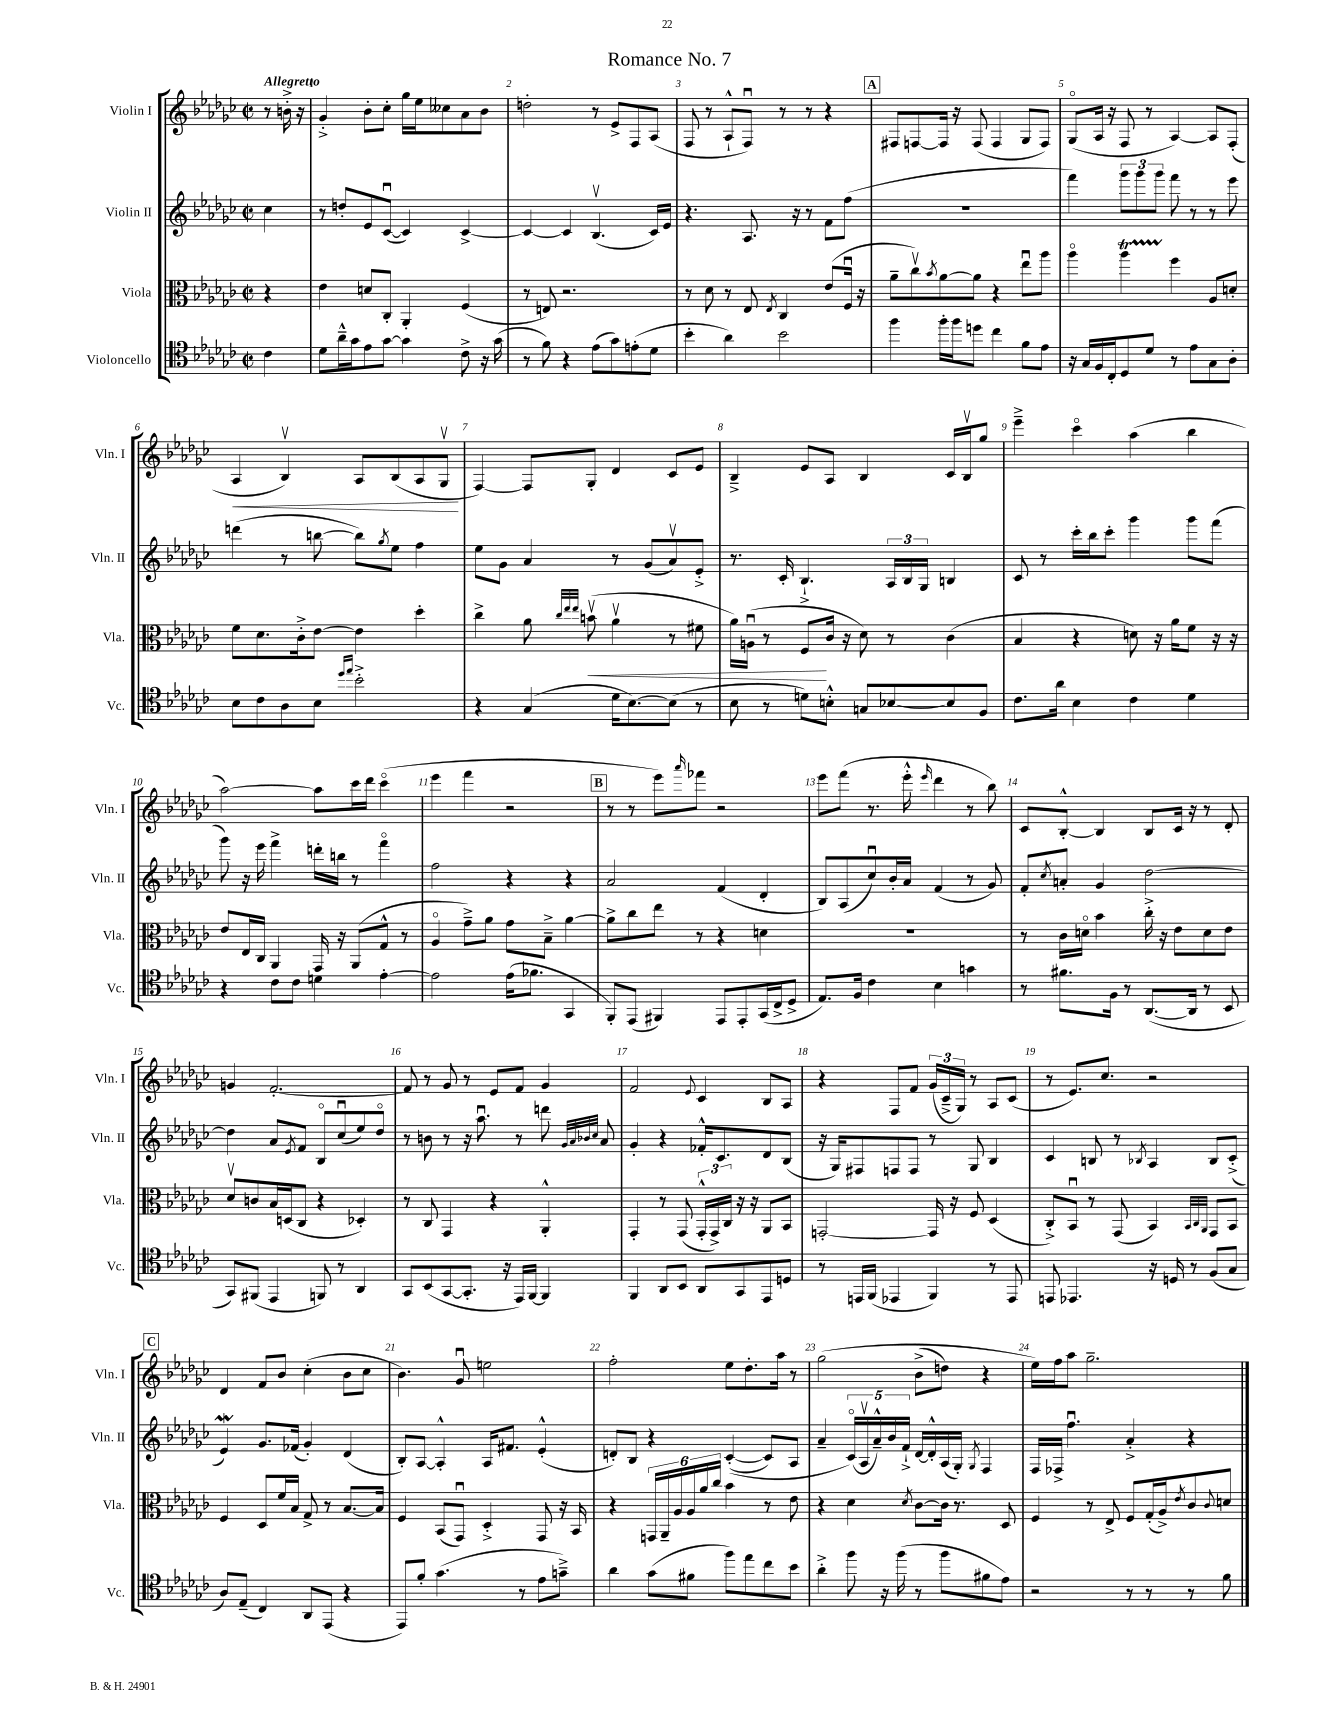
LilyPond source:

\header { title = "Romance No. 7" }
<<
\new StaffGroup <<
\new Staff = "s0" \with { instrumentName = "Violin I" shortInstrumentName = "Vln. I" } {
    \clef treble \key ges \major \defaultTimeSignature \time 2/2 \partial 4 \tempo "Allegretto"
    r8 b'16-.-> r16 |
    ges'4-.-> bes'8-. ces''8-. ges''16 ees''16 ceses''8 aes'8 bes'8 |
    d''2-. r8 ees'8-> f8 aes8( |
    f8 r8 aes8-!-^ f8\downbow) r8 r8 r4 |
    \mark \markup { \box "A" } fis8 f8~ f16 r16 f8( f4 ges8 f8) |
    ges8\flageolet( aes16 r16 f8 r8 aes4~) aes8 f8-.( |
    aes4\< bes4\upbow) aes8 bes8( aes8 ges8\upbow\! |
    f4~) f8 ges8-. des'4 ces'8 ees'8 |
    bes4---> ees'8 aes8 bes4 ces'16 bes16\upbow ges''8 |
    ees'''4---> ces'''4\flageolet aes''4( bes''4 |
    aes''2~) aes''8 ces'''16 des'''16 ces'''4\flageolet( |
    ees'''4 f'''4 r2 |
    \mark \markup { \box "B" } r8 r8 ees'''8) \grace { aes'''16 } fes'''8 r2 |
    ees'''8 f'''8( r8. ees'''16-.-^ \grace { ees'''16 } des'''4 r8 bes''8) |
    ces'8 bes8~-.-^ bes4 bes8 ces'16 r16 r8 des'8-. |
    g'4 f'2.~-. |
    f'8 r8 ges'8 r8 ees'8 f'8 ges'4 |
    f'2 \appoggiatura { ees'8 } ces'4 bes8 aes8 |
    r4 f8 f'8 \tuplet 3/2 { ges'16( ces'16---> ges16) } r8 aes8 ces'8( |
    r8 ees'8.) ces''8. r2 |
    \mark \markup { \box "C" } des'4 f'8 bes'8 ces''4-.( bes'8 ces''8 |
    bes'4.) ges'8\downbow e''2 |
    f''2-. ees''8 des''8.-. aes''16 r8 |
    ges''2\( bes'8->( d''8) r4 |
    ees''16\) f''16 aes''8 ges''2.-- \bar "|." |
}
\new Staff = "s1" \with { instrumentName = "Violin II" shortInstrumentName = "Vln. II" } {
    \clef treble \key ges \major \defaultTimeSignature \time 2/2 \partial 4
    ces''4 |
    r8 d''8-. ees'8 ces'8~\downbow( ces'4) ces'4~-> |
    ces'4~ ces'4 bes4.\upbow( ces'16) ees'16 |
    r4. aes8. r16 r8 f'8 f''8( |
    \mark \markup { \box "A" } R1 |
    f'''4) \tuplet 3/2 { ges'''8 ges'''8 ges'''8 } f'''8 r8 r8 ees'''8 |
    d'''4( r8 b''8~ b''8) \acciaccatura { ges''8 } ees''8 f''4 |
    ees''8 ges'8 aes'4 r8 ges'8( aes'8\upbow) ees'8-.-> |
    r8. ces'16-. bes4.-!-> \tuplet 3/2 { aes16 bes16 ges16 } b4 |
    ces'8 r8 ces'''16-. bes''16 ces'''8-. ges'''4 ges'''8 f'''8( |
    ges'''8) r16 ees'''16 f'''4-> d'''16-. b''16 r8 f'''4\flageolet |
    f''2 r4 r4 |
    \mark \markup { \box "B" } aes'2 f'4( des'4-. |
    bes8) aes8( ces''8\downbow) bes'16-. aes'16 f'4( r8 ges'8) |
    f'8-. \acciaccatura { ces''8 } a'8-. ges'4 des''2~ |
    des''4 aes'8 \acciaccatura { ees'8 } f'8 bes8\flageolet ces''8\downbow( ees''8) des''8\flageolet |
    r8 b'8 r8 r16 aes''8.\downbow r8 d'''8 \grace { ges'32 aes'32 bes'32 ces''32 } aes'8 |
    ges'4-. r4 fes'16-.-^ ces'8. des'8 bes8( |
    r16 ges16) fis8 f8 f8 r8 ges8 bes4 |
    ces'4 b8 r8 \acciaccatura { bes8 } aes4 bes8 ces'8-.->( |
    \mark \markup { \box "C" } ees'4\mordent) ges'8. fes'16( ges'4-.) des'4( |
    bes8-.) aes8~ aes4-.-^ aes16 fis'8. ees'4-.-^( |
    d'8-.) bes8 r4 ces'4~-.(\( ces'8) aes8 |
    aes'4-- \tuplet 5/4 { ces'16\flageolet(\) aes16\upbow aes'16---^) bes'16 f'16-!-> } des'16~ des'16-.-^ aes16( ges16-.) \acciaccatura { ges8 } f4 |
    f16 fes16-> f''4.\downbow aes'4-.-> r4 \bar "|." |
}
\new Staff = "s2" \with { instrumentName = "Viola" shortInstrumentName = "Vla." } {
    \clef alto \key ges \major \defaultTimeSignature \time 2/2 \partial 4
    r4 |
    ees'4 d'8 ces8-. aes,4-. f4( |
    r8 e8) r2. |
    r8 des'8 r8 ees8 \acciaccatura { ees8 } ces4 ees'8( f16\downbow r16 |
    \mark \markup { \box "A" } aes'8-- ces''8\upbow) \acciaccatura { bes'8 } aes'8~ aes'8 r4 ees''8\downbow aes''8 |
    aes''4\flageolet aes''4\startTrillSpan f''4\stopTrillSpan aes8 d'8-. |
    f'8 des'8. ces'16-.-> ees'8~ ees'4 des''4-. |
    ces''4-> aes'8 \grace { ces''32 ees''32 ees''32 } b'8\upbow\<( aes'4\upbow r8 fis'8 |
    aes'16) a16\downbow( r8 f8\! ces'16 r16 des'8) r8 ces'4( |
    bes4 r4 d'8) r16 aes'16 f'8 r16 r16 |
    ees'8 ees16 ces16 aes,4 ges,16 r16 aes,8( ges8-^ r8 |
    aes4\flageolet ges'8--->) aes'8 ges'8 bes8---> aes'4~ |
    \mark \markup { \box "B" } aes'8-> ces''8 ees''8 r8 r4 d'4 |
    R1 |
    r8 ces'16 d'16\flageolet bes'4 ces''16-.-> r16 ees'8 d'8 ees'8 |
    des'8\upbow c'8 bes16 d16( ces8 r4 des4-.) |
    r8 ces8 ges,4 r4 aes,4-.-^ |
    ges,4-. r8 ges,8( \tuplet 3/2 { ges,16-.-^ ges,16->) ces16 } r16 r16 aes,8 bes,8 |
    g,2~-. g,16 r16 f8 des4( |
    ces8-.->) bes,8\downbow r8 ges,8( bes,4) \grace { bes,32 ces32 aes,32 } ges,8 bes,8 |
    \mark \markup { \box "C" } f4 des8 f'16 bes16 ges8-> r8 bes8.~ bes16 |
    f4 bes,8( ges,8\downbow) des4-.-> ges,8 r16 bes,16 |
    r4 \tuplet 6/4 { g,16 aes,16-- aes16 aes16 aes'16 ces''16 } bes'4 r8 ees'8 |
    r4 des'4 \acciaccatura { des'8 } ces'8~ ces'16 r8. des8 |
    f4 r8 ees8-> f8 ges16-.( aes16->) \acciaccatura { ees'8 } ces'8 \appoggiatura { ces'8 } d'8 \bar "|." |
}
\new Staff = "s3" \with { instrumentName = "Violoncello" shortInstrumentName = "Vc." } {
    \clef tenor \key ges \major \defaultTimeSignature \time 2/2 \partial 4
    ces'4 |
    des'8 aes'16---^ ges'16 ees'8 ges'8~ ges'4 ces'8-> r16 ges'16( |
    r8 f'8) r4 ees'8( ges'8) e'8-.( des'8 |
    bes'4-. aes'4) bes'2 |
    \mark \markup { \box "A" } f''4 f''16-. f''16 d''8 ces''4 f'8 ees'8 |
    r16 ges16 f16 ces16-. des8 des'8 r8 ees'8 ges8 aes8-. |
    bes8 ces'8 aes8 bes8 \grace { des''16 ees''16 } bes'2-.-> |
    r4 ges4( des'16 bes8.~) bes8( r8 |
    bes8 r8 d'8) b8-.-^ g8 bes8~ bes8 f8 |
    ces'8. aes'16 bes4 ces'4 des'4 |
    r4 ces'8 ces'8 d'4 ees'4~-. |
    ees'2 ees'16( fes'8. ges,4 |
    \mark \markup { \box "B" } f,8-.) ees,8( fis,4) ees,8 ees,8-. ges,16( ces16-> des8-> |
    ees8.) f16 ces'4 bes4 g'4 |
    r8 fis'8. f16 r8 aes,8.~( aes,16 r8 bes,8 |
    ges,8) fis,8( ees,4 f,8) r8 aes,4 |
    ges,8 bes,8( ges,8~ ges,8.-. r16 ees,16) f,16~ f,4 |
    f,4 aes,8 bes,8 aes,8 ges,8 ees,8 d8 |
    r8 e,16 f,16( ees,4 f,4) r8 ees,8 |
    e,8 ees,4. r16 d16 r8 f8( ges8 |
    \mark \markup { \box "C" } aes8) ees8--( ces4) aes,8 ees,8( r4 |
    ees,8) f'8-. ges'4.( r8 ees'8 g'8--->) |
    aes'4 ges'8( fis'8 f''8) ees''8 ces''8 bes'8 |
    aes'4-.-> f''8 r16 f''16( r8 f''8 fis'8 ees'8) |
    r2 r8 r8 r8 f'8 \bar "|." |
}
>>
>>
\layout { \context { \Score \override BarNumber.break-visibility = ##(#f #t #t) barNumberVisibility = #all-bar-numbers-visible } }
